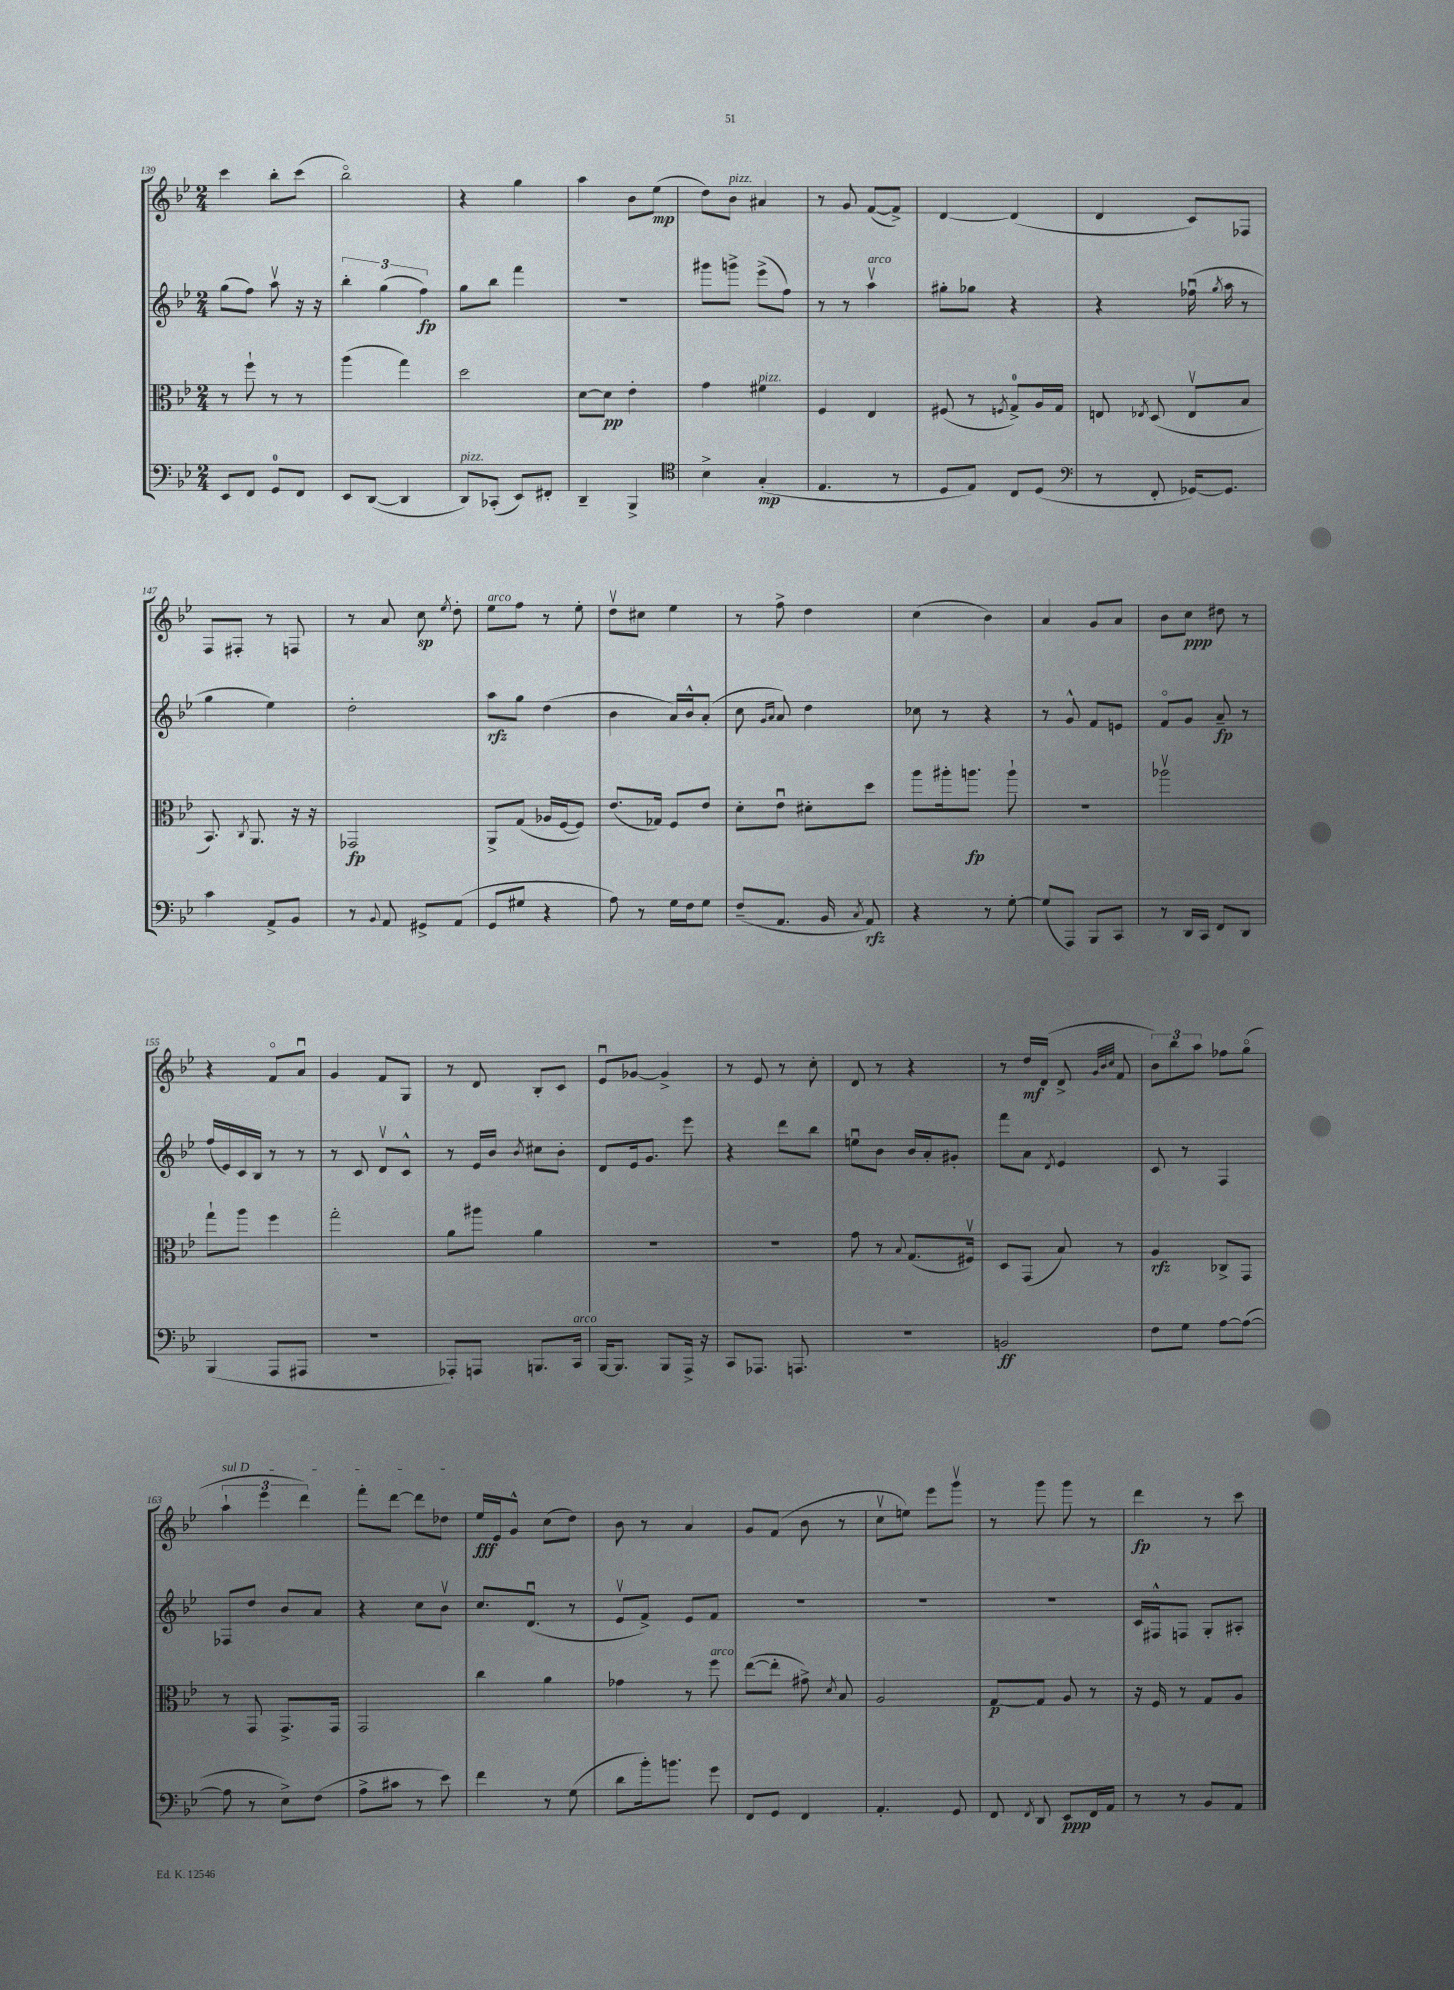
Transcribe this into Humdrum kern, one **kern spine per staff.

**kern	**dynam	**kern	**dynam	**kern	**dynam	**kern	**dynam
*part4	*part4	*part3	*part3	*part2	*part2	*part1	*part1
*staff4	*staff4	*staff3	*staff3	*staff2	*staff2	*staff1	*staff1
*clefF4	*	*clefC3	*	*clefG2	*	*clefG2	*
*k[b-e-]	*	*k[b-e-]	*	*k[b-e-]	*	*k[b-e-]	*
*M2/4	*	*M2/4	*	*M2/4	*	*M2/4	*
=139	=139	=139	=139	=139	=139	=139	=139
8EE-/L	.	8r	.	(8gg\L	.	4ccc\	.
8FF/J	.	8ff`\	.	8ff\J)	.	.	.
8GG/L	.	8r	.	8aav\	.	8bb-'\L	.
8FF/J	.	8r	.	16r	.	(8ccc\J	.
.	.	.	.	16r	.	.	.
=140	=140	=140	=140	=140	=140	=140	=140
8EE-/L	.	(4aa\	.	6bb-'\	.	2bb-\)	.
([8DD/J	.	.	.	.	.	.	.
.	.	.	.	(6gg\	.	.	.
4DD/]	.	4gg\)	.	.	.	.	.
.	.	.	.	6ff\)	fp	.	.
=141	=141	=141	=141	=141	=141	=141	=141
!LO:TX:a:i:t=pizz.	!	!	!	!	!	!	!
8DD/L)	.	2dd\	.	8gg\L	.	4r	.
(8CC-X'/J	.	.	.	8bb-\J	.	.	.
8EE-/L)	.	.	.	4fff\	.	4gg\	.
8FF#X'/J	.	.	.	.	.	.	.
=142	=142	=142	=142	=142	=142	=142	=142
4DD~/	.	[8d\L	.	2r	.	4aa\	.
.	.	8d\J]	pp	.	.	.	.
4BBB-^/	.	4e-'\	.	.	.	8b-\L	.
.	.	.	.	.	.	(8ee-\J	mp
=143	=143	=143	=143	=143	=143	=143	=143
*clefC4	*	*	*	*	*	*	*
4B-^\	.	4g\	.	8ggg#X\L	.	8dd\L)	.
!	!	!	!	!	!	!LO:TX:a:i:t=pizz.	!
.	.	.	.	8gggn^\J	.	8b-\J	.
!	!	!LO:TX:a:i:t=pizz.	!	!	!	!	!
(4G'/	mp	4f#X\	.	(8eee-^\L	.	4a#X/	.
.	.	.	.	8ff\J)	.	.	.
=144	=144	=144	=144	=144	=144	=144	=144
4.E-/	.	4F/	.	8r	.	8r	.
.	.	.	.	8r	.	8g/	.
!	!	!	!	!LO:TX:a:i:t=arco	!	!	!
.	.	4E-/	.	4aav\	.	([8f/L	.
8r	.	.	.	.	.	8f^/J])	.
=145	=145	=145	=145	=145	=145	=145	=145
8D/L	.	(8F#X/	.	8gg#X'\L	.	[4d/	.
8E-/J)	.	8r	.	8gg-X\J	.	.	.
.	.	8qFn/	.	.	.	.	.
8C/L	.	8G^/L)	.	4r	.	(4d/]	.
(8D/J	.	16A/L	.	.	.	.	.
.	.	16G/JJ	.	.	.	.	.
=146	=146	=146	=146	=146	=146	=146	=146
*clefF4	*	*	*	*	*	*	*
8r	.	8En/	.	4r	.	4d/	.
.	.	8qE-X/	.	.	.	.	.
8FF'/	.	(8D/	.	.	.	.	.
[16GG-X/KL)	.	8E-v/L	.	(16ff-Xu\	.	8c/L)	.
.	.	.	.	8qgg/	.	.	.
8.GG-/J]	.	.	.	16aa\	.	.	.
.	.	8B-/J	.	8r	.	8F-X/J	.
!!LO:LB:g=z
=147	=147	=147	=147	=147	=147	=147	=147
4c\	.	8.BB-/)	.	4gg\	.	8F/L	.
.	.	.	.	.	.	8F#X'/J	.
.	.	8qC/	.	.	.	.	.
.	.	8.AA/	.	.	.	.	.
8AA^/L	.	.	.	4ee-\)	.	8r	.
8BB-/J	.	16r	.	.	.	8Fn/	.
.	.	16r	.	.	.	.	.
=148	=148	=148	=148	=148	=148	=148	=148
8r	.	2GG-X/	fp	2dd'\	.	8r	.
8qqBB-/	.	.	.	.	.	.	.
8AA/	.	.	.	.	.	8a/	.
8GG#X^/L	.	.	.	.	.	8cc\	sp
.	.	.	.	.	.	8qee-/	.
(8AA/J	.	.	.	.	.	8dd'\	.
=149	=149	=149	=149	=149	=149	=149	=149
!	!	!	!	!	!	!LO:TX:a:i:t=arco	!
8GG/L	.	8AA^/L	.	8aa\L	rfz	8ee-\L	.
8G#X/J	.	(8G/J	.	8gg\J	.	8ff\J	.
4r	.	16A-X/LL	.	(4dd\	.	8r	.
.	.	[16F/J	.	.	.	.	.
.	.	8F/J])	.	.	.	8ee-'\	.
=150	=150	=150	=150	=150	=150	=150	=150
8A\)	.	(8.e-/L	.	4b-\	.	8ddv\L	.
8r	.	.	.	.	.	8cc#X\J	.
.	.	16G-X/Jk)	.	.	.	.	.
16G\LL	.	8F/L	.	16a/LL)	.	4ee-\	.
16F\J	.	.	.	16b-^^/J	.	.	.
8G\J	.	8e-/J	.	(8a'/J	.	.	.
=151	=151	=151	=151	=151	=151	=151	=151
(8F~/L	.	8d'\L	.	8cc\	.	8r	.
.	.	.	.	16qqg/LL	.	.	.
.	.	.	.	16qqa/JJ	.	.	.
8.AA/J	.	8e-u\J	.	8a/)	.	8ff^\	.
.	.	8d#X'\L	.	4dd\	.	4dd\	.
16BB-/	.	.	.	.	.	.	.
8qC/	.	.	.	.	.	.	.
8AA/)	rfz	8dd\J	.	.	.	.	.
=152	=152	=152	=152	=152	=152	=152	=152
4r	.	8aa\L	.	8cc-X\	.	(4cc\	.
.	.	16aa#X'\k	.	8r	.	.	.
.	.	8.aan\J	fp	.	.	.	.
8r	.	.	.	4r	.	4b-\)	.
[8G'\	.	8aa`\	.	.	.	.	.
=153	=153	=153	=153	=153	=153	=153	=153
(8G/L]	.	2r	.	8r	.	4a/	.
8AAA/J)	.	.	.	8g^^/	.	.	.
8BBB-/L	.	.	.	8f/L	.	8g/L	.
8CC/J	.	.	.	8en/J	.	8a/J	.
=154	=154	=154	=154	=154	=154	=154	=154
8r	.	2aa-Xv\	.	8f/L	.	8b-\L	.
16DD/LL	.	.	.	8g/J	.	8cc\J	ppp
16CC/JJ	.	.	.	.	.	.	.
8FF/L	.	.	.	8a~/	fp	8dd#X\	.
8DD/J	.	.	.	8r	.	8r	.
!!LO:LB:g=z
=155	=155	=155	=155	=155	=155	=155	=155
(4BBB-/	.	8gg`\L	.	(16ff/LL	.	4r	.
.	.	.	.	16e-/)	.	.	.
.	.	8aa\J	.	16c/	.	.	.
.	.	.	.	16B-/JJ	.	.	.
8AAA/L	.	4ff\	.	8r	.	8f/L	.
8AAA#X/J	.	.	.	8r	.	8au/J	.
=156	=156	=156	=156	=156	=156	=156	=156
2r	.	2gg'\	.	8r	.	4g/	.
.	.	.	.	8c/	.	.	.
.	.	.	.	8dv/L	.	8f/L	.
.	.	.	.	8c^^/J	.	8G/J	.
=157	=157	=157	=157	=157	=157	=157	=157
8AAA-X'/L)	.	8a\L	.	8r	.	8r	.
8AAAn/J	.	8aa#X\J	.	16e-/LL	.	8d/	.
.	.	.	.	16b-/JJ	.	.	.
.	.	.	.	8qb-/	.	.	.
8.BBBn/L	.	4a\	.	8cc#X\L	.	8B-'/L	.
.	.	.	.	8b-'\J	.	8c/J	.
!LO:TX:a:i:t=arco	!	!	!	!	!	!	!
16CC/Jk	.	.	.	.	.	.	.
=158	=158	=158	=158	=158	=158	=158	=158
[16BBB-/KL	.	2r	.	8d/L	.	8e-u/L	.
8.BBB-/J]	.	.	.	.	.	.	.
.	.	.	.	16e-/k	.	[8g-X/J	.
.	.	.	.	8.g/J	.	.	.
8BBB-/L	.	.	.	.	.	4g-^/]	.
16AAA^/Jk	.	.	.	8eee-\	.	.	.
16r	.	.	.	.	.	.	.
=159	=159	=159	=159	=159	=159	=159	=159
8CC/L	.	2r	.	4r	.	8r	.
8.AAA-X/J	.	.	.	.	.	8e-/	.
.	.	.	.	8ddd\L	.	8r	.
8.AAAn/	.	.	.	.	.	.	.
.	.	.	.	8bb-\J	.	8cc'\	.
=160	=160	=160	=160	=160	=160	=160	=160
2r	.	8g\	.	8eenu\L	.	8d/	.
.	.	8r	.	8b-\J	.	8r	.
.	.	8qqB-/	.	.	.	.	.
.	.	(8.G/L	.	16b-/LL	.	4r	.
.	.	.	.	16a'/J	.	.	.
.	.	.	.	8g#X'/J	.	.	.
.	.	16F#Xv/Jk)	.	.	.	.	.
=161	=161	=161	=161	=161	=161	=161	=161
2BBn/	ff	8D/L	.	8fff\L	.	8r	.
.	.	(8GG/J	.	8a\J	.	16dd/LL	mf
.	.	.	.	.	.	(16d/JJ	.
.	.	.	.	8qd/	.	.	.
.	.	8B-/)	.	4e-/	.	8d^/	.
.	.	.	.	.	.	32qqg/LLL	.
.	.	.	.	.	.	32qqb-/	.
.	.	.	.	.	.	32qqcc/JJJ	.
.	.	8r	.	.	.	8f/	.
=162	=162	=162	=162	=162	=162	=162	=162
8F\L	.	4A/	rfz	8c/	.	12b-\L)	.
.	.	.	.	.	.	12bb-\	.
8G\J	.	.	.	8r	.	.	.
.	.	.	.	.	.	12aa\J	.
[8A\L	.	8C-X^/L	.	4F/	.	8ff-X\L	.
(8A\J_	.	8GG/J	.	.	.	(8gg\J	.
!!LO:LB:g=z
=163	=163	=163	=163	=163	=163	=163	=163
!	!	!	!	!	!	!LO:TX:a:i:t=sul D	!
8A\]	.	8r	.	8F-X/L	.	6aa`\	.
8r	.	8GG/	.	8dd/J	.	.	.
.	.	.	.	.	.	6eee-\	.
8E-^\L)	.	8.GG^/L	.	8b-/L	.	.	.
.	.	.	.	.	.	6ddd\)	.
(8F\J	.	.	.	8a/J	.	.	.
.	.	16GG/Jk	.	.	.	.	.
=164	=164	=164	=164	=164	=164	=164	=164
8A^\L	.	2GG/	.	4r	.	8fff'\L	.
8c#X\J	.	.	.	.	.	[8ddd\J	.
8r	.	.	.	8cc\L	.	8ddd\L]	.
8e-\)	.	.	.	8b-v\J	.	8dd-X\J	.
=165	=165	=165	=165	=165	=165	=165	=165
4f\	.	4cc\	.	8.cc/L	.	16ee-/LL	fff
.	.	.	.	.	.	16e-/J	.
.	.	.	.	.	.	8g^^/J	.
.	.	.	.	(8.du/J	.	.	.
8r	.	4a\	.	.	.	(8cc\L	.
(8G\	.	.	.	8r	.	8dd\J)	.
=166	=166	=166	=166	=166	=166	=166	=166
8d\L	.	4g-X\	.	8e-v/L	.	8b-\	.
16b-'\k)	.	.	.	8f^/J)	.	8r	.
8.bn\J	.	.	.	.	.	.	.
.	.	8r	.	8e-/L	.	4a/	.
!	!	!LO:TX:a:i:t=arco	!	!	!	!	!
8g\	.	8ff\	.	8f/J	.	.	.
=167	=167	=167	=167	=167	=167	=167	=167
8FF/L	.	([8ee-\L	.	2r	.	8g/L	.
8GG/J	.	8ee-'\J]	.	.	.	(8f/J	.
4FF/	.	8g#X^\)	.	.	.	8b-\	.
.	.	8qd/	.	.	.	.	.
.	.	8B-/	.	.	.	8r	.
=168	=168	=168	=168	=168	=168	=168	=168
4.AA'/	.	2A/	.	2r	.	8ccv\L	.
.	.	.	.	.	.	8een\J)	.
.	.	.	.	.	.	8eee-\L	.
8GG/	.	.	.	.	.	8gggv\J	.
=169	=169	=169	=169	=169	=169	=169	=169
8FF/	.	[8G/L	p	2r	.	8r	.
8qFF/	.	.	.	.	.	.	.
8DD/	.	8G/J]	.	.	.	8ggg\	.
8EE-/L	ppp	8A/	.	.	.	8ggg\	.
16FF/L	.	8r	.	.	.	8r	.
16AA/JJ	.	.	.	.	.	.	.
=170	=170	=170	=170	=170	=170	=170	=170
8r	.	16r	.	16c/LL	.	4ddd\	fp
.	.	16F/	.	16F#X^^/J	.	.	.
8r	.	8r	.	8Fn/J	.	.	.
8BB-/L	.	8G/L	.	8G'/L	.	8r	.
8AA/J	.	8A/J	.	8A#X'/J	.	8ccc\	.
==	==	==	==	==	==	==	==
*-	*-	*-	*-	*-	*-	*-	*-
